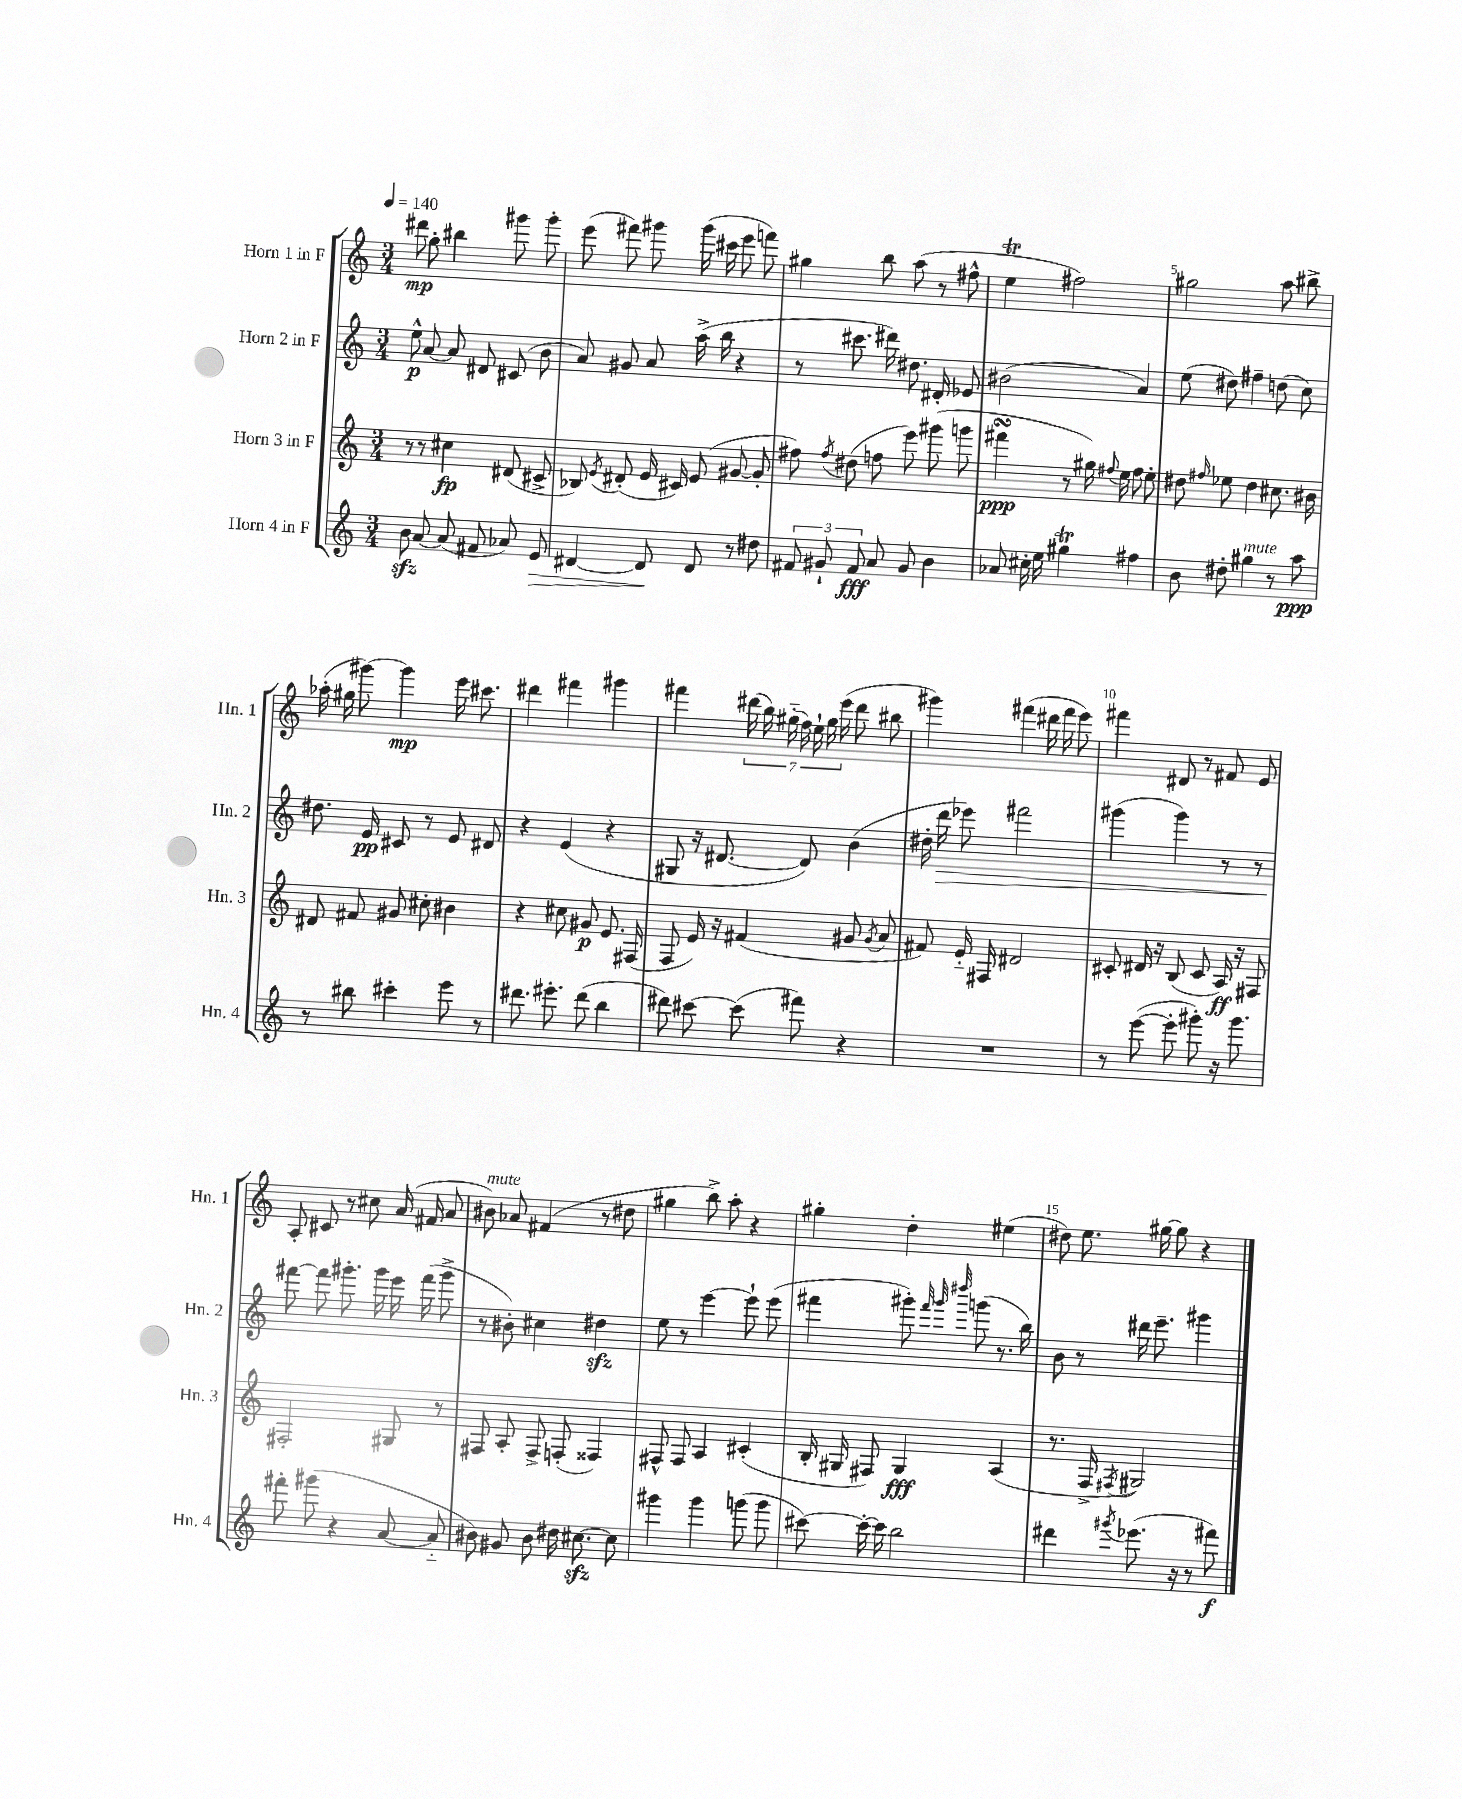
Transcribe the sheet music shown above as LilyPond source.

<<
\new StaffGroup <<
\new Staff = "s0" \with { instrumentName = "Horn 1 in F" shortInstrumentName = "Hn. 1" } {
    \clef treble \key c \major \numericTimeSignature \time 3/4 \tempo 4 = 140
    \autoBeamOff dis'''8\mp g''8-. bis''4 gis'''8 gis'''8-. |
    e'''8( fis'''8) gis'''8 gis'''16( cis'''16 e'''8 f'''8) |
    gis''4 b''8 a''8( r8 fis''8-^ |
    e''4\trill fis''2) |
    gis''2 a''8 bis''8-> |
    aes''16-.( gis''16 gis'''8~) gis'''4\mp e'''16 cis'''8. |
    dis'''4 fis'''4 gis'''4 |
    fis'''4 \tuplet 7/4 { dis'''16( b''16) gis''16-_( f''16) e''16-! gis''16 e'''16( } dis'''8 bis''8 |
    gis'''4) fis'''4( dis'''16 fis'''16 e'''8) |
    fis'''4 dis'8 r8 fis'8 e'8 |
    a8-. cis'8 r8 cis''8 a'16( fis'16 a'8 |
    bis'8^\markup { \italic "mute" }) aes'8 fis'4( r8 dis''8 |
    gis''4 b''8->) a''8-. r4 |
    gis''4-. d''4-. eis''4( |
    dis''8) e''8. gis''16~ gis''8 r4 \bar "|." |
}
\new Staff = "s1" \with { instrumentName = "Horn 2 in F" shortInstrumentName = "Hn. 2" } {
    \clef treble \key c \major \numericTimeSignature \time 3/4
    \autoBeamOff e''8-^\p a'8~ a'8 dis'8 cis'8( b'8 |
    a'8) gis'8 a'8 a''16->( b''16 r4 |
    r8 cis'''8. dis'''16) dis''8. dis'16-. ees'8 |
    bis'2( a'4) |
    e''8( dis''8) fis''4-- d''8( c''8) |
    dis''8. e'16\pp cis'8 r8 e'8 dis'8 |
    r4 e'4( r4 |
    gis8 r16 dis'8.~ dis'8) b'4( |
    dis''16-. d'''16\> ees'''8) fis'''2 |
    gis'''4( gis'''4) r8 r8 |
    fis'''8~\! fis'''8 gis'''8.-. gis'''16 e'''16 fis'''16( gis'''8-> |
    r8 bis'8-.) cis''4 dis''4\sfz |
    e''8 r8 e'''4~ e'''8-! e'''8( |
    fis'''4 gis'''8-.) \grace { fis'''32 gis'''32 dis''''32 } g'''8( r8. b''16) |
    b'8 r8 dis'''16 e'''8.-- gis'''4 \bar "|." |
}
\new Staff = "s2" \with { instrumentName = "Horn 3 in F" shortInstrumentName = "Hn. 3" } {
    \clef treble \key c \major \numericTimeSignature \time 3/4
    \autoBeamOff r8 r8 cis''4\fp dis'8( cis'8-> |
    bes8) \acciaccatura { e'8 } dis'8-.( e'16 cis'16) e'8( gis'8~ gis'8-. |
    fis''8) \acciaccatura { fis''8 } dis''8( f''8 e'''8) gis'''8( g'''8 |
    fis'''4\turn\ppp r8 gis''16) \appoggiatura { fis''8 } e''16 fis''8 e''8-. |
    dis''8 \grace { fis''16 } ees''8 dis''4 cis''8. bis'16 |
    dis'8 fis'8 gis'8 cis''8-. bis'4 |
    r4 cis''8 gis'8\p e'8. fis16( |
    f8 e'16) r16 fis'4( gis'8 \acciaccatura { gis'8 } a'8 |
    fis'8) e'16-_ fis16 dis'2 |
    cis'8-. dis'16 r16 b8( cis'8 a16\ff) r16 fis8 |
    fis2-. gis8 r8 |
    fis8 a8-. fis8-> f8-.( fisis4) |
    fis8-^ fis8 a4 cis'4-.( |
    b16-. gis16 fis8) gis4\fff a4( |
    r8. f16-> \acciaccatura { fis8 } gis2) \bar "|." |
}
\new Staff = "s3" \with { instrumentName = "Horn 4 in F" shortInstrumentName = "Hn. 4" } {
    \clef treble \key c \major \numericTimeSignature \time 3/4
    \autoBeamOff b'8\sfz a'8~ a'8( fis'8 aes'8) e'8\> |
    dis'4~ dis'8\! dis'8 r8 dis''8 |
    \tuplet 3/2 { fis'8 gis'8-! fis'8\fff } a'8 gis'8 b'4 |
    aes'8 cis''16-. e''16 gis''4\trill fis''4 |
    b'8 dis''8-. gis''4^\markup { \italic "mute" } r8 a''8\ppp |
    r8 bis''8 cis'''4-. e'''8 r8 |
    dis'''8. eis'''8.-. dis'''8( b''4 |
    dis'''8) cis'''8~ cis'''8( fis'''8) r4 |
    R2. |
    r8 e'''8~( e'''8-. gis'''8-.) r16 gis'''8. |
    fis'''8-. gis'''8( r4 a'8~ a'8-_ |
    bis'8) gis'8 bis'8 dis''16 cis''8.~\sfz cis''8 |
    gis'''4 gis'''4 g'''8( g'''8 |
    cis'''8~) cis'''16~-. cis'''16 b''2 |
    dis'''4 \acciaccatura { gis'''8 } ees'''8.( r16 r8 fis'''8\f) \bar "|." |
}
>>
>>
\layout { \context { \Score \override BarNumber.break-visibility = ##(#f #t #t) barNumberVisibility = #(every-nth-bar-number-visible 5) } }
